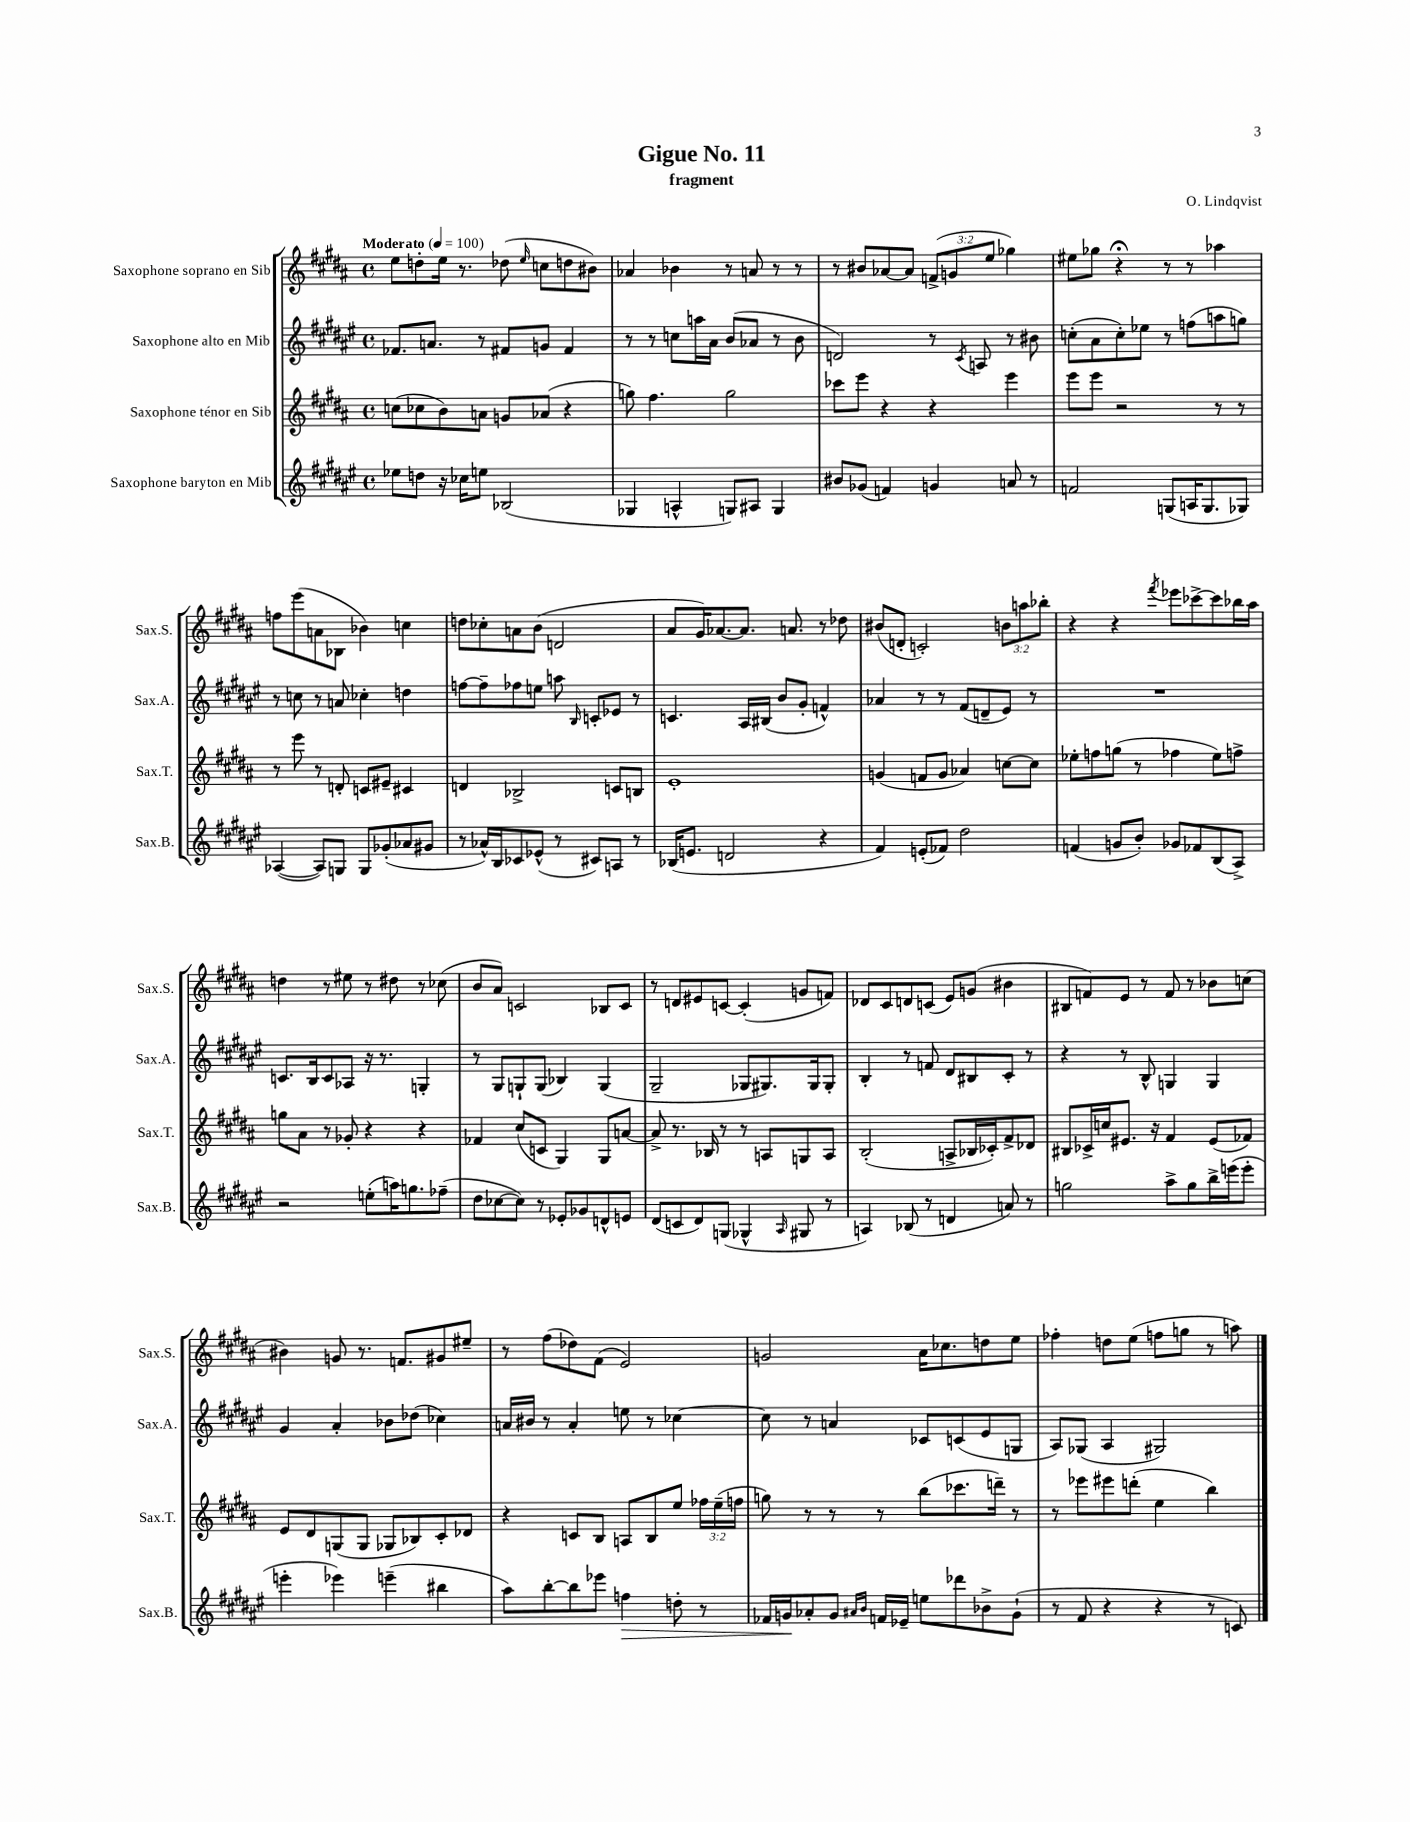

**kern	**kern	**kern	**kern
*staff4	*staff3	*staff2	*staff1
*clefG2	*clefG2	*clefG2	*clefG2
*k[f#c#g#d#a#e#]	*k[f#c#g#d#a#]	*k[f#c#g#d#a#e#]	*k[f#c#g#d#a#]
*M4/4	*M4/4	*M4/4	*M4/4
*met(c)	*met(c)	*met(c)	*met(c)
*MM100	*MM100	*MM100	*MM100
8ee-\L	(8cc\L	8.f-/L	8ee\L
8dd\J	8cc-\	.	8dd'\
.	.	8.a/J	.
16r	8b\)	.	16ee\Jk
16cc-\LK	.	.	8.r
8ee\J	8a\J	8r	.
(2B-/	8g/L	8f#/L	(8dd-\
.	.	.	16qqee/
.	(8a-/J	8g/J	8cc\L
.	4r	4f#/	8dd\
.	.	.	8b#\J)
=	=	=	=
4G-/	8gg\)	8r	4a-/
.	4.ff#\	8r	.
4A^^/	.	8cc\L	4b-\
.	.	16aa\L	.
.	.	16a#\JJ	.
8G/L)	2gg\	(8b/L	8r
8A#/J	.	8a-/J	8a/
4G/	.	8r	8r
.	.	8b\	8r
=	=	=	=
8b#/L	8ccc-\L	2d/)	8r
(8g-/J	8eee\J	.	8b#/L
4f/)	4r	.	[8a-/
.	.	.	8a-/]J
4g/	4r	8r	(12f^/L
.	.	.	12g/
.	.	8qc#/	.
.	.	8A/	.
.	.	.	12ee/J
8a/	4eee\	8r	4gg-\)
8r	.	8b#\	.
=	=	=	=
2f/	8eee\L	(8cc'\L	8ee#\L
.	8eee\J	8a#\	8gg-\J
.	2r	8cc'\)	4r;
.	.	8ee-\J	.
(8G/L	.	8r	8r
16A/K	.	(8ff\L	8r
8.G/	.	.	.
.	8r	8aa\	4aa-\
8G-/J)	8r	8gg\J)	.
=	=	=	=
([4A-/	8r	8r	8ff\L
.	8eee\	8cc\	(8eee\
8A-/]L)	8r	8r	8a\
8G/J	8d'/	8a/	8B-\J
8G/L	8c/L	4cc-'\	4b-\)
(8g-'/	8e#~/J	.	.
8a-/	4c#/	4dd\	4cc\
8g#/J	.	.	.
=	=	=	=
8r	4d/	[8ff\L	8dd\L
16a-^^/LL)	.	8ff~\]	8cc-'\
16B/J	.	.	.
8c-/	2B-^/	8ff-\	8a\
(8e-^^/J	.	8ee\J	(8b\J
8r	.	8aa\	2d/
.	.	16qqB/	.
8c#/L)	.	8c'/L	.
8A/J	8c/L	8e-/J	.
8r	8B/J	8r	.
=	=	=	=
(16B-/LK	1e'	4.c/	8a#/L
8.e/J	.	.	.
.	.	.	16g#/K)
.	.	.	[8.a-/
2d/	.	.	.
.	.	16A#/LL	8.a-/]J
.	.	(16B#/JJ	.
.	.	8b/L	.
.	.	.	8.a/
.	.	8g#'/J	.
4r	.	4f^^/)	8r
.	.	.	8dd-\
=	=	=	=
4f#/)	(4g/	4a-/	(8b#/L
.	.	.	8d'/J
(8e'/L	8f/L	8r	2c'/)
8f-/J)	8g/J	8r	.
2dd#\	4a-/)	(8f#/L	.
.	.	8d~/	.
.	[8cc\L	8e#/J)	12b\L
.	.	.	12aa\
.	8cc\]J	8r	.
.	.	.	12bb-'\J
=	=	=	=
(4f/	8ee-'\L	1r	4r
.	8ff\	.	.
8g/L	(8gg\J	.	4r
8b'/J)	8r	.	.
.	.	.	8qfff#/
8g-/L	4ff-\	.	8eee-\L
8f-/	.	.	[8ccc-^\
(8B/	8ee-\L)	.	8ccc-\]
8A#^/J)	8ff^\J	.	16bb-\L
.	.	.	16aa#\JJ
=	=	=	=
2r	8gg\L	8.c/L	4dd\
.	8a#\J	.	.
.	.	16B/k	.
.	8r	8c/	8r
.	8g-'/	8A-/J	8ee#\
(8ee'\L	4r	16r	8r
.	.	8.r	.
16aa\K)	.	.	8dd#\
8.gg\	.	.	.
.	4r	4G'/	8r
(8ff-~\J	.	.	(8cc-\
=	=	=	=
8dd#\L	4f-/	8r	8b/L
[8cc-\	.	8G#/L	8a#/J)
8cc-\]J)	(8cc#/L	8G`/	2c/
8r	8c/J	(8G/J	.
8e-'/L	4G#/)	4B-/)	.
8g-/	.	.	.
8d^^/	8G#/L	(4G/	8B-/L
8e/J	[8a/J	.	8c/J
=	=	=	=
(8d#/L	8a^/]	2G#~/	8r
8c/	8.r	.	8d/L
8d#/)	.	.	8e#/
.	16B-/	.	.
(8G/J	8r	.	[8c/J
4G-^^/	8r	8G-/L	(4c'/]
.	8A/L	8.G#/)	.
16qqA#/	.	.	.
8G#/	8G/	.	8g/L
.	.	16G#/k	.
8r	8A/J	8G#'/J	8f/J)
=	=	=	=
4A/)	(2B'/	4B'/	8d-/L
.	.	.	8c#/
(8B-/	.	8r	8d/
8r	.	8f/	(8c/J
4d/	8A^/L	8d#/L	8e/L)
.	16B-/L	8B#/	(8g/J
.	16c-'/J)	.	.
8a/)	8f#^/	8c#'/J	4b#\
8r	8d-/J	8r	.
=	=	=	=
2gg\	8B#/L	4r	8B#/L
.	16c-^/L	.	8f/)
.	16cc/J	.	.
.	8.e#/J	8r	8e/J
.	.	8B^^/	8r
.	16r	.	.
8aa#^\L	4f#/	4G/	8f/
8gg\	.	.	8r
16bb^\L	(8e#/L	4G/	8b-\L
(16eee\J	.	.	.
8eee'\J	8f-/J)	.	(8cc\J
=	=	=	=
4eee'\	8e/L	4g#/	4b#\)
.	8d#/	.	.
4eee-\)	(8G/	4a#'/	8g/
.	8G/J	.	8.r
(4eee~\	8G-/L	8b-\L	.
.	.	.	8.f/L
.	8B-/)	(8dd-\J	.
4bb#\	8c#'/	4cc-\)	8g#/
.	8d-/J	.	8ee#~/J
=	=	=	=
8aa#\L)	4r	16a/LL	8r
.	.	16b#/JJ	.
[8bb'\	.	8r	(8ff#\L
8bb\]	8c/L	4a'/	8dd-\)
8eee-\J	8B/J	.	(8f#\J
4ff\	8A/L	8ee\	2e/)
.	8B/	8r	.
8dd'\	8ee/J	[4cc-\	.
8r	24ff-\LL	.	.
.	(24ee~\	.	.
.	24ff\JJ	.	.
=	=	=	=
16f-/LL	8gg\)	8cc-\]	2g/
16g/J	.	.	.
8a-'/	8r	8r	.
8g/J	8r	4a/	.
16qqa#/LL	.	.	.
16qqb/JJ	.	.	.
16f/LL	8r	.	.
16e-~/JJ	.	.	.
8ee\L	(8bb\L	8c-/L	16a#\LK
.	.	.	8.cc-\
8ddd-\	8.ccc-\	(8c/	.
8b-^\	.	8e#/	8dd\
.	16ddd~\Jk)	.	.
(8g`\J	8r	8G/J	8ee\J
=	=	=	=
8r	8r	8A#/L)	4ff-'\
8f#/	8eee-\L	(8G-/J	.
4r	8eee#\	4A#/	8dd\L
.	(8ddd'\J	.	(8ee\J
4r	4ee\	2G#/)	8ff\L
.	.	.	8gg\J
8r	4bb\)	.	8r
8c/)	.	.	8aa\)
==	==	==	==
*-	*-	*-	*-
